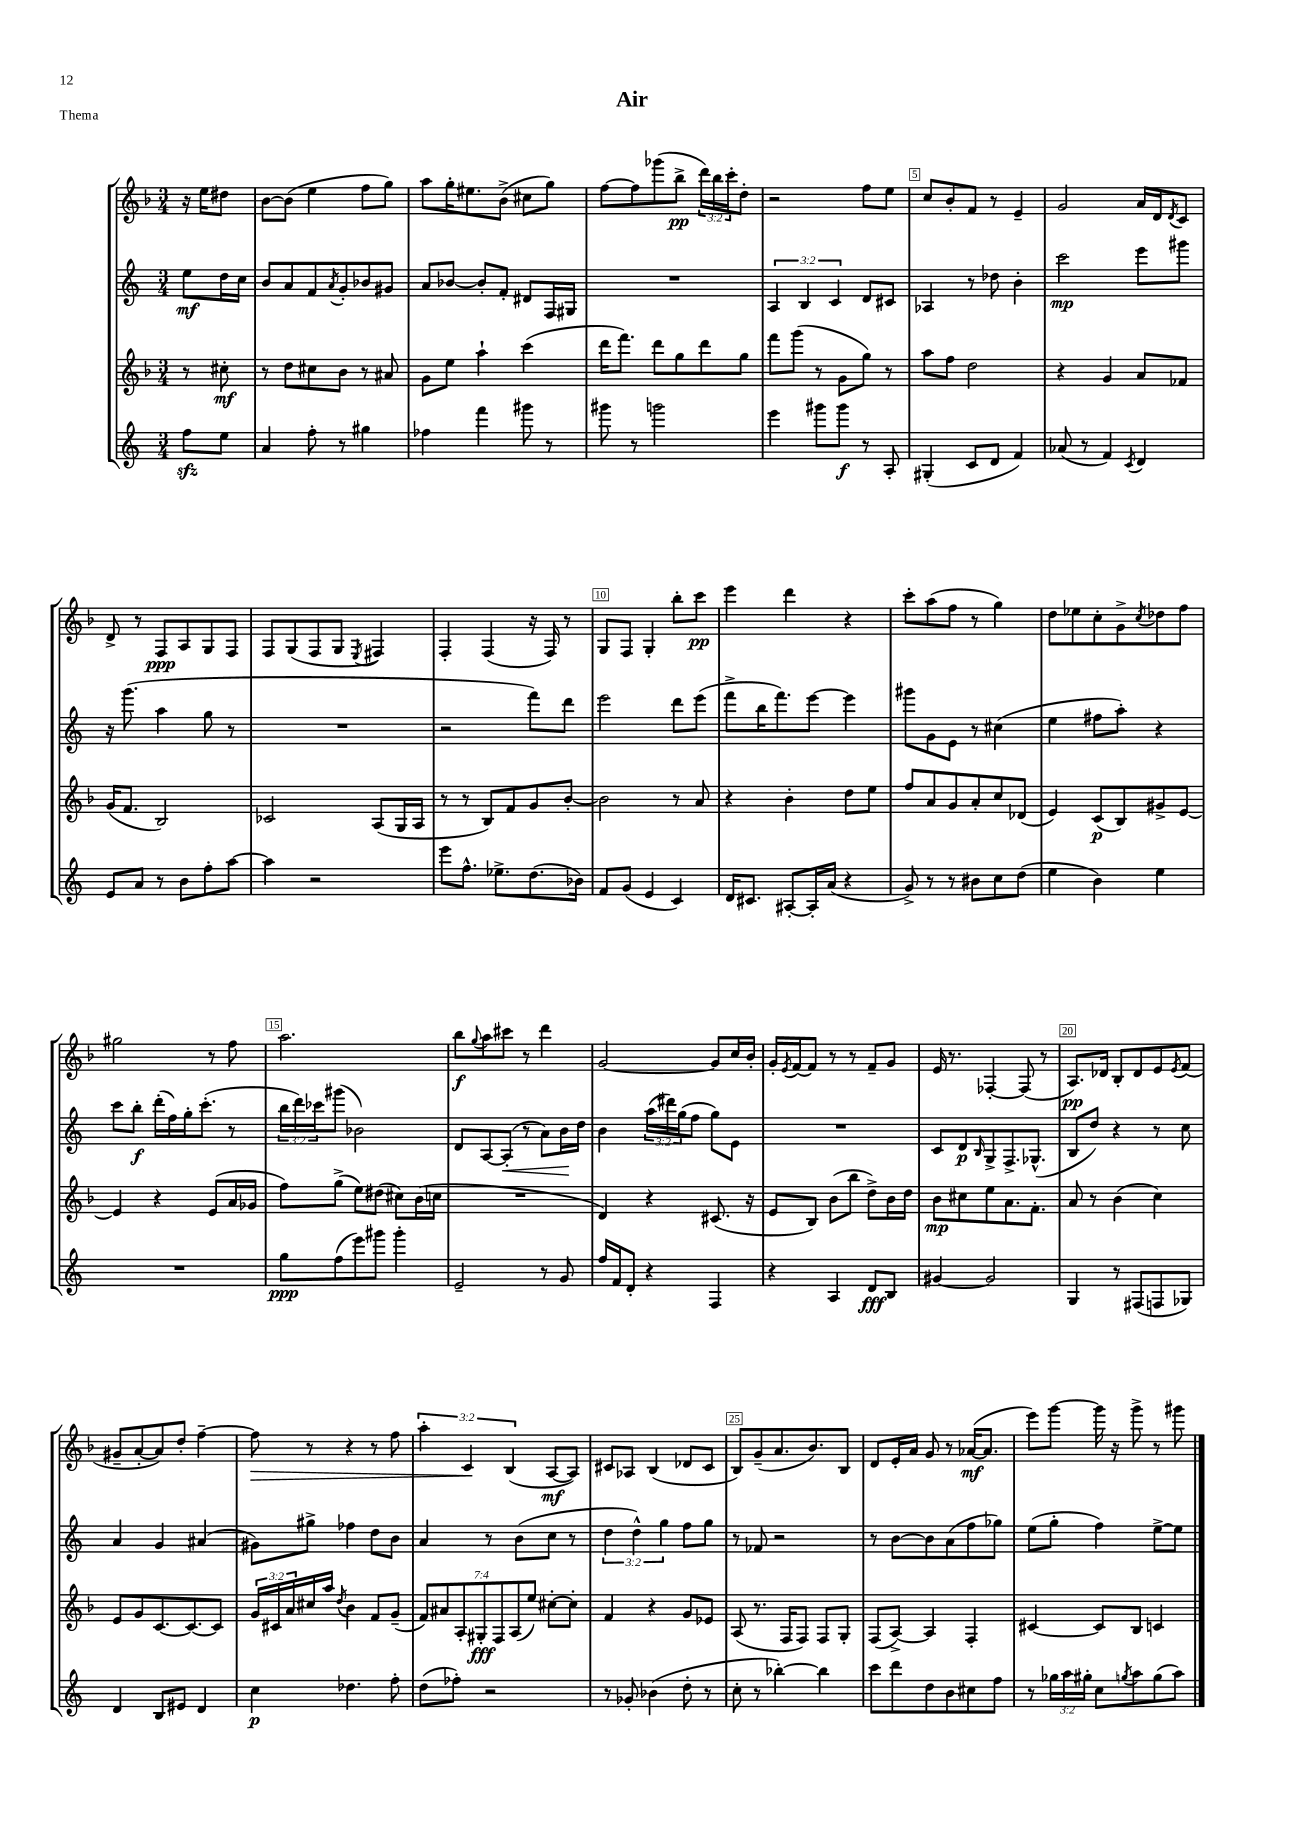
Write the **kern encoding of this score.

**kern	**kern	**kern	**kern
*staff4	*staff3	*staff2	*staff1
*clefG2	*clefG2	*clefG2	*clefG2
*k[]	*k[b-]	*k[]	*k[b-]
*M3/4	*M3/4	*M3/4	*M3/4
8ff	8r	8ee	16r
.	.	.	16ee
8ee	8cc#'	16dd	8dd#
.	.	16cc	.
=	=	=	=
4a	8r	8b	[8b-
.	8dd	8a	(8b-]
8ff'	8cc#	8f	4ee
.	.	8qa	.
8r	8b-	8g'	.
4gg#	8r	8b-	8ff
.	8a#	8g#	8gg)
=	=	=	=
4ff-	8g	8a	8aa
.	8ee	[8b-	16gg'
.	.	.	8.ee#
4fff	4aa`	8b-']	.
.	.	8f'	(8b-^
8ggg#	(4ccc	8d#	8cc#
8r	.	16F	8gg)
.	.	16G#	.
=	=	=	=
8ggg#	16ddd	2.r	[8ff
.	8.fff)	.	.
8r	.	.	8ff]
2ggg	8ddd	.	(8ggg-
.	8gg	.	8bb-^
.	8ddd	.	24ddd)
.	.	.	24bb-
.	.	.	24ccc'
.	8gg	.	8dd'
=	=	=	=
4eee	8fff	6A	2r
.	(8ggg	.	.
.	.	6B	.
8ggg#	8r	.	.
.	.	6c	.
8ggg#	8g	.	.
8r	8gg)	8d	8ff
8A'	8r	8c#	8ee
=	=	=	=
(4G#'	8aa	4A-	8cc
.	8ff	.	8b-'
8c	2dd	8r	8f
8d	.	8dd-	8r
4f)	.	4b'	4e~
=	=	=	=
(8a-	4r	2ccc	2g
8r	.	.	.
4f)	4g	.	.
8qc	.	.	.
4d	8a	8eee	16a
.	.	.	16d
.	.	.	8qd
.	8f-	8ggg#	8c
=	=	=	=
8e	(16g	16r	8d^
.	8.f	(8.ggg	.
8a	.	.	8r
8r	2B-)	4aa	8F
8b	.	.	8A
8ff'	.	8gg	8G
[8aa	.	8r	8F
=	=	=	=
4aa]	2c-	2.r	8F
.	.	.	(8G
2r	.	.	8F
.	.	.	8G
.	.	.	8qE
.	(8A	.	4F#)
.	16G	.	.
.	16A	.	.
=	=	=	=
8eee	8r	2r	4F'
8.ff^^	8r	.	.
.	8B-)	.	(4F
8.ee-^	.	.	.
.	8f	.	.
(8.dd	8g	8fff)	16r
.	.	.	16F)
.	[8b-'	8ddd	8r
16b-)	.	.	.
=	=	=	=
8f	2b-]	2eee	8G
(8g	.	.	8F
4e	.	.	4G'
4c)	8r	8ddd	8bb-'
.	8a	(8eee	8ccc
=	=	=	=
16d	4r	8fff^	4eee
8.c#	.	.	.
.	.	16bb	.
.	.	8.fff)	.
[8A#'	4b-'	.	4ddd
16A#']	.	[8eee	.
(16a	.	.	.
4r	8dd	4eee]	4r
.	8ee	.	.
=	=	=	=
8g^)	8ff	8ggg#	8ccc'
8r	8a	8g	(8aa
8r	8g	8e	8ff
8b#	8a'	8r	8r
8cc	8cc	(4cc#	4gg)
(8dd	(8d-	.	.
=	=	=	=
4ee	4e)	4ee	8dd
.	.	.	8ee-
4b)	(8c	8ff#	8cc'
.	8B-)	8aa')	8g^
.	.	.	8qcc
4ee	8g#^	4r	8dd-
.	[8e	.	8ff
=	=	=	=
2.r	4e]	8ccc	2gg#
.	.	8bb'	.
.	4r	(16ddd'	.
.	.	16ff)	.
.	.	16gg'	.
.	.	(8.ccc'	.
.	(8e	.	8r
.	16a	8r	8ff
.	16g-	.	.
=	=	=	=
8gg	8ff)	24bb	2.aa
.	.	24ddd)	.
.	.	24ccc-	.
(8ff	(8gg^	(8ggg#	.
8eee)	8ee)	2b-)	.
8ggg#	(8dd#	.	.
4ggg#'	8cc#)	.	.
.	(16b-	.	.
.	16cc	.	.
=	=	=	=
2e~	2.r	8d	8bb-
.	.	.	8qqgg
.	.	[8A	8aa
.	.	(8A']	8ccc#
.	.	8r	8r
8r	.	8a)	4ddd
8g	.	16b	.
.	.	16dd	.
=	=	=	=
16ff	4d)	4b	[2g
16f	.	.	.
8d'	.	.	.
4r	4r	(24aa	.
.	.	24ddd#)	.
.	.	(24gg	.
.	.	8ff	.
4F	(8.c#	8gg)	8g]
.	.	8e	16cc
.	16r	.	16b-'
=	=	=	=
4r	8e	2.r	16g'
.	.	.	8qe
.	.	.	[16f
.	8B-)	.	8f]
4A	(8b-	.	8r
.	8bb-	.	8r
8d	8dd^)	.	8f~
8B	16b-	.	8g
.	16dd	.	.
=	=	=	=
[4g#	8b-	8c	16e
.	.	.	8.r
.	8cc#	8d	.
.	.	16qqB	.
2g#]	8ee	8G^	[4F-'
.	8.a	8.F^	.
.	.	.	(8F-]
.	8.f'	(8.G-^^	.
.	.	.	8r
=	=	=	=
4G	8a	8B	8.A)
.	8r	8dd)	.
.	.	.	16d-
8r	(4b-	4r	8B-'
(8F#	.	.	8d-
8F	4cc)	8r	8e
.	.	.	8qe
8G-)	.	8cc	(8f
=	=	=	=
4d	8e	4a	8g#~
.	8g	.	[8a'
8B	[8.c	4g	8a])
8e#	.	.	8dd'
.	8.c_	.	.
4d	.	(4a#	[4ff~
.	8c]	.	.
=	=	=	=
4cc	24g	8g#)	8ff]
.	24c#	.	.
.	24a	.	.
.	16cc#	8gg#^	8r
.	16aa	.	.
.	8qdd	.	.
4.dd-	4b-	4ff-	4r
.	8f	8dd	8r
8ff'	(8g~	8b	8ff
=	=	=	=
(8dd	14f)	4a	6aa'
.	14a#	.	.
8ff-')	.	.	.
.	14A'	.	.
.	.	.	6c
.	14G#'	.	.
2r	.	8r	.
.	14F	.	.
.	.	.	(6B-
.	(14A	.	.
.	.	(8b	.
.	14ee)	.	.
.	[8cc#'	8cc	[8A
.	8cc#']	8r	8A])
=	=	=	=
8r	4f	6dd	8c#
8g-'	.	.	8A-
.	.	6dd^^)	.
(4b-	4r	.	(4B-
.	.	6gg	.
8dd'	8g	8ff	8d-
8r	8e-	8gg	8c#
=	=	=	=
8cc'	(8A	8r	8B-)
8r	8.r	8f-	(8g~
[4bb-')	.	2r	8.a
.	16F	.	.
.	8F)	.	.
.	.	.	8.b-)
4bb-]	8F	.	.
.	8G'	.	8B-
=	=	=	=
8ccc	(8F	8r	8d
8ddd	[8A^)	[8b	16e'
.	.	.	16a
8dd	4A]	8b]	8g
8b	.	(8a	8r
8cc#	4F'	8ff	([16a-
.	.	.	8.a-]
8ff	.	8gg-)	.
=	=	=	=
8r	[4c#	(8ee	8eee)
24gg-	.	8gg'	[8ggg
24aa	.	.	.
24gg#'	.	.	.
8cc	8c#]	4ff)	16ggg]
.	.	.	16r
8qgg	.	.	.
8aa	8B-	.	8ggg^
(8gg	4c	[8ee^	8r
8aa)	.	8ee]	8ggg#
==	==	==	==
*-	*-	*-	*-
